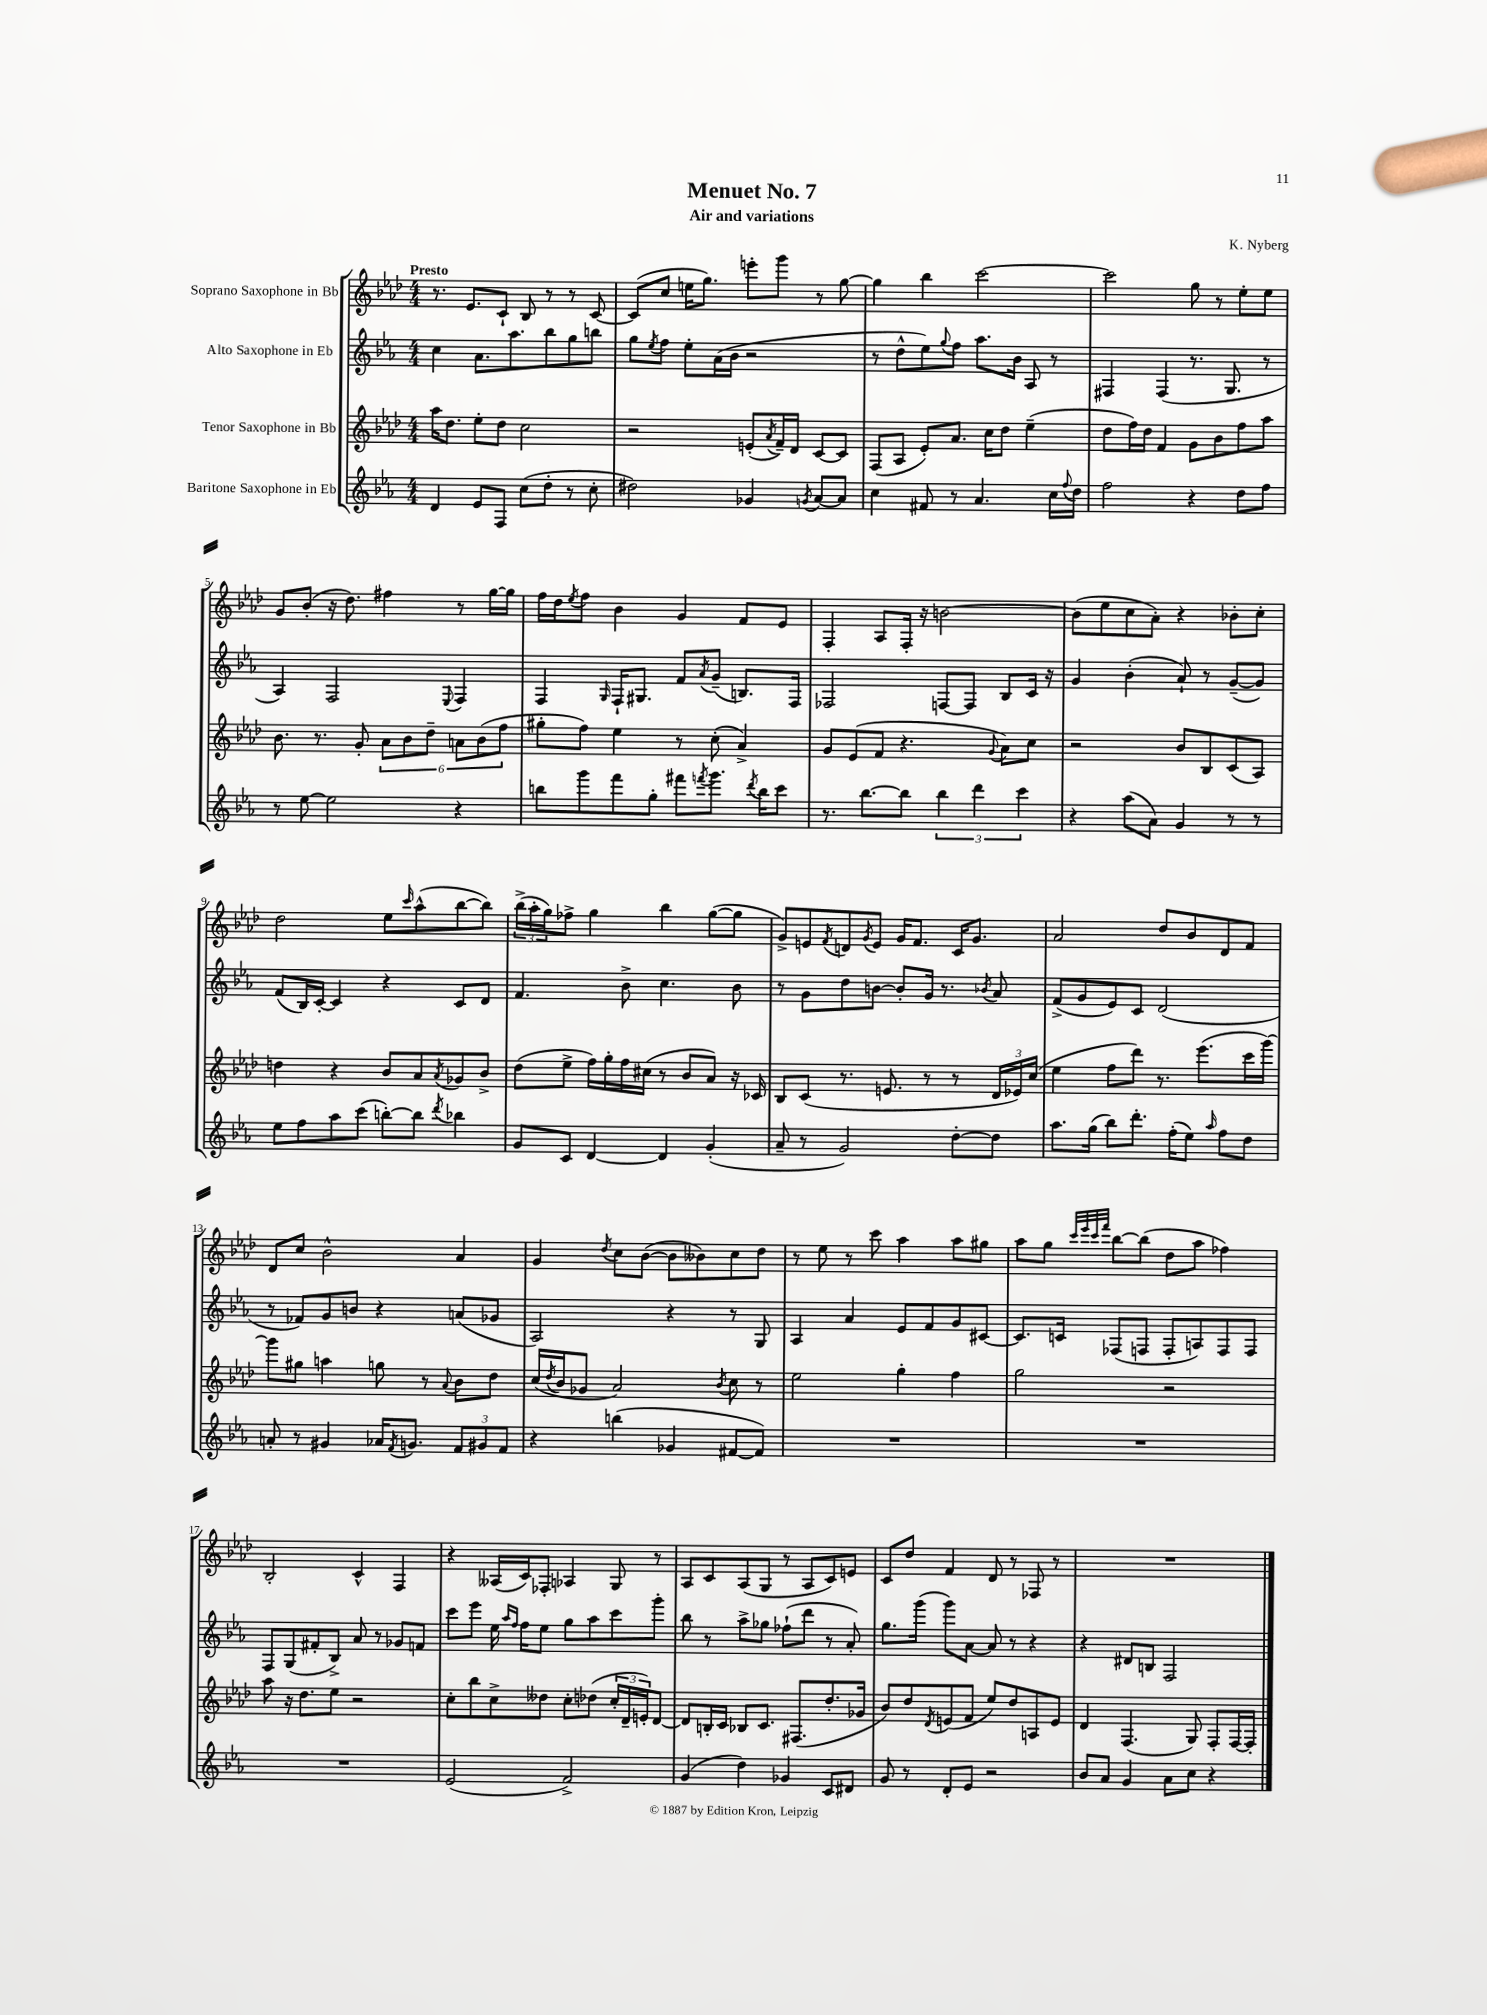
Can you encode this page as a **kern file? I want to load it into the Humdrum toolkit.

**kern	**kern	**kern	**kern
*staff4	*staff3	*staff2	*staff1
*clefG2	*clefG2	*clefG2	*clefG2
*k[b-e-a-]	*k[b-e-a-d-]	*k[b-e-a-]	*k[b-e-a-d-]
*M4/4	*M4/4	*M4/4	*M4/4
4d	16aa-	4cc	8.r
.	8.dd-	.	.
.	.	.	8.e-
8e-	8ee-'	8.a-	.
8F	8dd-	.	8c`
.	.	8.aa-	.
(8cc	2cc	.	8B-
8dd'	.	8bb-	8r
8r	.	8gg	8r
8cc'	.	8bb	[8c
=	=	=	=
2dd#)	2r	8gg	(8c]
.	.	8qee-	.
.	.	8ff	8cc
.	.	8ee-'	16ee
.	.	.	8.gg)
.	.	(16a-	.
.	.	16b-	.
4g-	(8e'	2r	8eee'
.	8qa-	.	.
.	16f~)	.	8ggg
.	16d-	.	.
8qg	.	.	.
[8a-	[8c	.	8r
8a-]	8c]	.	[8gg
=	=	=	=
4cc	(8F	8r	4gg]
.	8A-	8dd^^	.
8f#	8e-')	8ee-)	4bb-
.	.	8qqgg	.
8r	8.a-	8ff	.
4.a-	.	8.aa-	[2ccc
.	16cc	.	.
.	8dd-	.	.
.	.	16b-	.
.	(4ee-~	8A-	.
16cc	.	8r	.
8qqff	.	.	.
16dd	.	.	.
=	=	=	=
2ff	8dd-	4F#	2ccc]
.	16ff)	.	.
.	16dd-	.	.
.	4f	(4F#	.
4r	8g	8.r	8gg
.	8b-	.	8r
.	.	8.G	.
8dd	8ff	.	8ee-'
8ff	8aa-	8r	8ee-
=	=	=	=
8r	8.b-	4A-)	8g
[8ee-	.	.	(8b-'
.	8.r	.	.
2ee-]	.	2F	16r
.	.	.	8.dd-)
.	8g'	.	.
.	12a-	.	4ff#
.	12b-	.	.
.	12dd-~	.	.
.	.	8qqE-	.
4r	12a	4F	8r
.	(12b-	.	.
.	.	.	[16gg
.	12ff	.	.
.	.	.	16gg]
=	=	=	=
8bb	8gg#'	4F	16ff
.	.	.	16dd-
.	.	.	8qee-
8ggg	8ff)	.	8ff
.	.	16qqG	.
8fff	4ee-	16F`	4b-
.	.	8.G#	.
8gg'	.	.	.
8fff#	8r	8f	4g
8qfff	.	8qa-	.
8.ggg	(8cc'	(8g~	.
.	4a-^)	8.B)	8f
8qddd	.	.	.
16bb	.	.	.
8ccc	.	.	8e-
.	.	16F	.
=	=	=	=
8.r	8g	2F-	4F'
.	(8e-	.	.
[8.bb-	.	.	.
.	8f	.	8A-
8bb-]	4.r	.	16F'
.	.	.	16r
6bb-	.	[8F	[2b
.	.	8F]	.
6ddd	.	.	.
.	8qqg	.	.
.	8a-)	8B-	.
6ccc	.	.	.
.	8cc	16c	.
.	.	16r	.
=	=	=	=
4r	2r	4g	(8b]
.	.	.	8ee-
(8aa-	.	(4b-'	8cc
8a-)	.	.	8a-')
4g	8b-	8a-`)	4r
.	8B-	8r	.
8r	(8c	([8g~	8b-'
8r	8A-)	8g])	8cc'
=	=	=	=
8ee-	4dd	(8f	2dd-
8ff	.	16B-)	.
.	.	[16c'	.
8aa-	4r	4c]	.
(8ccc	.	.	.
[8bb')	8b-	4r	8ee-
.	.	.	16qqccc
8bb]	8a-	.	(8aa-^^
8qddd	8qa-	.	.
4bb-	8g-	8c	[8bb-
.	8b-^	8d	8bb-])
=	=	=	=
8g	(8dd-	4.f	(24bb-^
.	.	.	24aa-'
.	.	.	24gg)
8c	8ee-^	.	8ff-^
[4d	16ff)	.	4gg
.	16gg'	.	.
.	16ff	8b-^	.
.	(16cc#	.	.
4d]	8r	4.cc	4bb-
.	8b-	.	.
(4g'	8a-)	.	([8gg
.	16r	8b-	8gg]
.	16c-	.	.
=	=	=	=
8a-~	8B-	8r	8g^)
8r	(8c	8g	8e
.	.	.	8qf
2g)	8.r	8dd	8d
.	.	.	8qg
.	.	[8b	8e
.	8.e	.	.
.	.	8b']	16g
.	.	.	8.f
.	8r	16g	.
.	.	8.r	.
[8dd'	8r	.	16c
.	.	.	8.g
.	.	8qb-	.
8dd]	24d-	8a-	.
.	24e-)	.	.
.	(24cc	.	.
=	=	=	=
8.aa-	4ee-	(8f^	2a-
.	.	8g	.
(16gg	.	.	.
8bb-)	8ff	8e-)	.
8.ddd'	8ddd-)	8c	.
.	8.r	(2d	8dd-
(16ff'	.	.	.
8ee-)	.	.	8b-
.	(8.eee-	.	.
16qqaa-	.	.	.
8ff	.	.	8d-
8dd	16ccc	.	8f
.	[16ggg)	.	.
=	=	=	=
8a'	8ggg]	8r	8d-
8r	8gg#	8f-)	8cc
4g#	4aa	8g	2b-^^
.	.	8b	.
16a-	8gg	4r	.
8qf	.	.	.
8.g	.	.	.
.	8r	.	.
.	8qqa-	.	.
12f	8b-	(8a	4a-
12g#	.	.	.
.	8dd-	8g-	.
12f	.	.	.
=	=	=	=
4r	(16cc	2A-)	4g
.	8qdd-	.	.
.	16b-	.	.
.	8g-	.	.
.	.	.	8qdd-
(4bb	2a-)	.	8cc
.	.	.	([8b-
4g-	.	4r	8b-]
.	.	.	8b--)
.	8qb-	.	.
[8f#	8cc	8r	8cc
8f#])	8r	8G	8dd-
=	=	=	=
1r	2ee-	4A-	8r
.	.	.	8ee-
.	.	4a-	8r
.	.	.	8ccc
.	4gg'	8e-	4aa-
.	.	8f	.
.	4ff	8g	8aa-
.	.	[8c#	8gg#
=	=	=	=
1r	2gg	8.c#]	8aa-
.	.	.	8gg
.	.	16c	.
.	.	.	32qqccc
.	.	.	32qqeee-
.	.	.	32qqccc
.	.	.	32qqfff
.	.	(8F-	[8bb-
.	.	8F	(8bb-]
.	2r	8F'	8dd-
.	.	8A)	8aa-
.	.	8F	4ff-)
.	.	8F	.
=	=	=	=
1r	8aa-	8F	2B-'
.	16r	(8G	.
.	8.dd-	.	.
.	.	8f#'	.
.	8ee-	8B-^)	.
.	2r	8a-	4c^^
.	.	8r	.
.	.	8g-	4F
.	.	8f	.
=	=	=	=
(2e-	8cc'	8ccc	4r
.	8bb-	8eee-	.
.	8cc^	16ee-	(16A--
.	.	16qqaa-	.
.	.	16qqff	.
.	.	16ff	16c)
.	8dd--	8ee-	8F-'
2f^)	8cc'	8gg	4A-
.	(8dd-	8aa-	.
.	24cc'	8ccc	8G
.	24d-~	.	.
.	24e')	.	.
.	[8d-	8ggg'	8r
=	=	=	=
(4g	8d-]	8bb-	8A-
.	16B'	8r	8c
.	16c	.	.
4dd)	8B-	8aa-^	(8A-
.	8.c	8gg-	8G
4g-	.	(8ff-`	8r
.	(8.F#	.	.
.	.	8ddd	8A-
8c	8.dd-'	8r	8c)
8d#	.	8a-')	8e
.	16g-	.	.
=	=	=	=
8g	8b-)	8.gg	8c
8r	8dd-	.	8dd-
.	.	(16ggg	.
.	8qd-	.	.
8d'	(8e	8ggg)	4f
8e-	8f	[8a-	.
2r	8ee-)	8a-]	8d-
.	8dd-	8r	8r
.	8A	4r	8F-
.	8e	.	8r
=	=	=	=
8b-	4d-	4r	1r
8a-	.	.	.
4g	(4.F	8d#	.
.	.	8B	.
8a-	.	2F	.
8cc	8G)	.	.
4r	8F'	.	.
.	[16F	.	.
.	16F']	.	.
==	==	==	==
*-	*-	*-	*-
